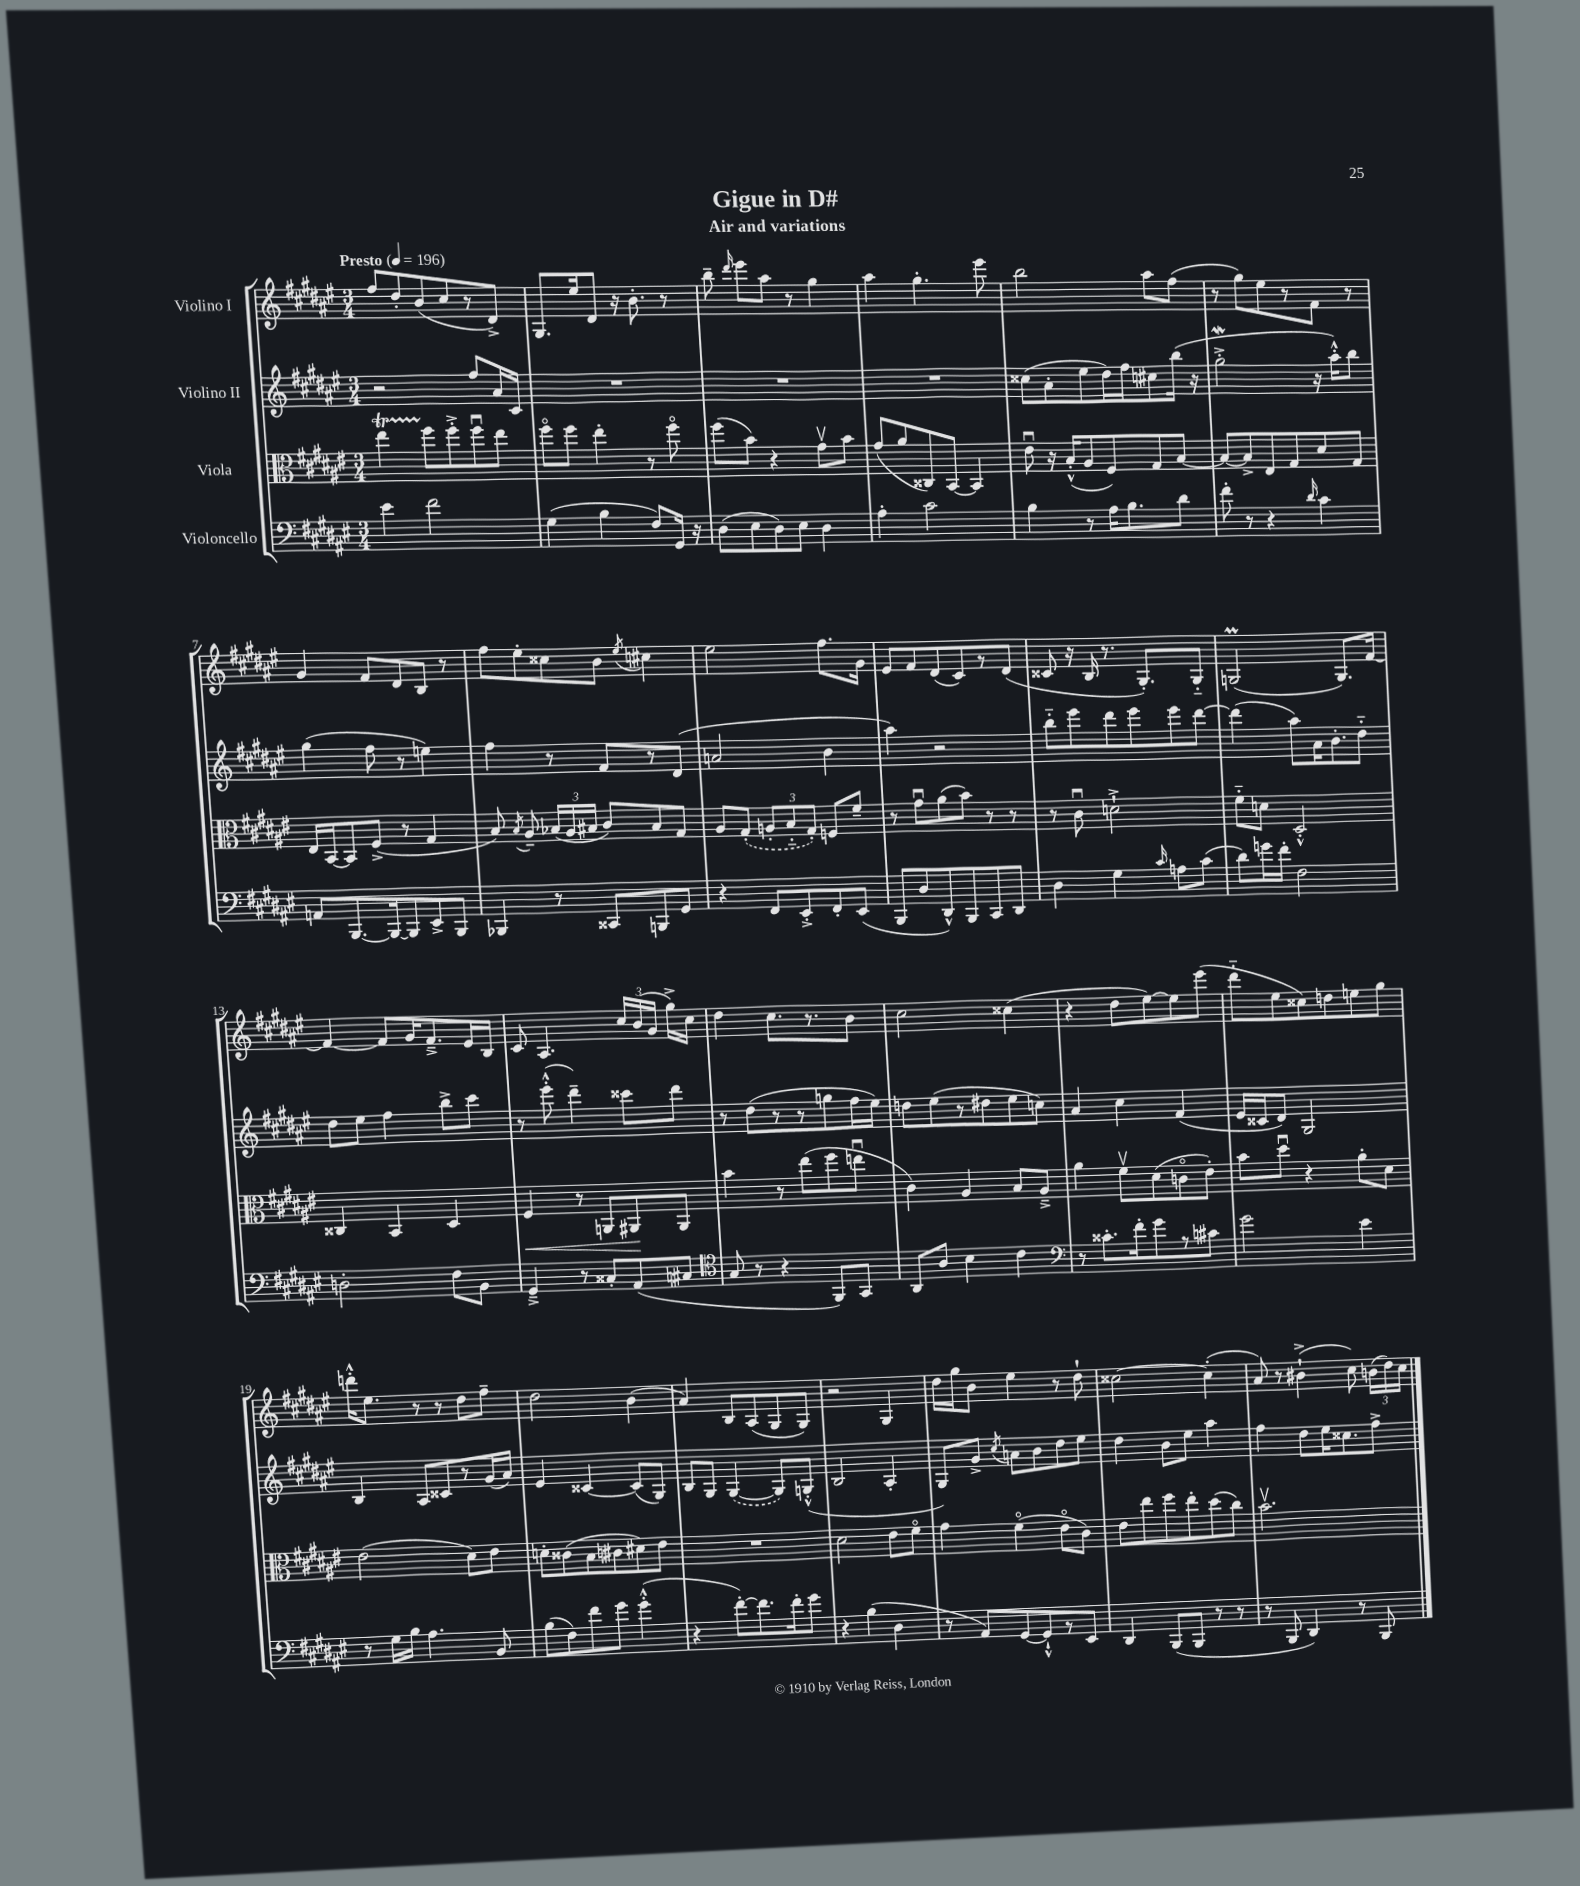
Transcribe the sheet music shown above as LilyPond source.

\header { title = "Gigue in D#" subtitle = "Air and variations" }
<<
\new StaffGroup <<
\new Staff = "s0" \with { instrumentName = "Violino I" } {
    \clef treble \key fis \major \numericTimeSignature \time 3/4 \tempo "Presto" 4 = 196
    \autoBeamOff fis''8[ dis''8-. b'8( cis''8 r8 dis'8]->) |
    gis8.[ eis''16 dis'8] r16 b'8.-. r8 |
    b''8-- \grace { dis'''16 } eis'''8[ ais''8] r8 gis''4 |
    ais''4 gis''4.-. eis'''8 |
    b''2 ais''8[ fis''8]( |
    r8 gis''8[) eis''8 r8 fis'8] r8 |
    gis'4 fis'8[ dis'8 b8] r8 |
    fis''8[ eis''8-. cisis''8 b'8] \acciaccatura { eis''8 } cis''4 |
    eis''2 fis''8.[ gis'16] |
    eis'8[ fis'8 dis'8( cis'8) r8 dis'8]( |
    cisis'8 r16 b16 r8. gis8.[-.) gis8]-_ |
    g2\prall( g8.[) fis'16]~ |
    fis'4~ fis'8[ gis'16 fis'8.---> eis'16 b16] |
    cis'8 ais4. \tuplet 3/2 { cis''16[ b'16( gis'16] } gis''16[->) cis''16] |
    dis''4 cis''8.[ r8. b'8] |
    cis''2 cisis''4( |
    r4 dis''8[ eis''8~) eis''8 eis'''8]( |
    dis'''8[-_ eis''8 cisis''8) d''8 e''8 gis''8] |
    d'''16[-.-^ eis''8.] r8 r8 dis''8[ fis''8]-- |
    dis''2 b'4( |
    ais'4) b8[ ais8( gis8 gis8]) |
    r2 gis4 |
    dis''16[ gis''16 b'8] eis''4 r8 dis''8-! |
    cisis''2~ cisis''4-.( |
    ais'8) r8 bis'4-!->( cis''8) \tuplet 3/2 { b'16[( dis''16) cis''16] } \bar "|." |
}
\new Staff = "s1" \with { instrumentName = "Violino II" } {
    \clef treble \key fis \major \numericTimeSignature \time 3/4
    \autoBeamOff r2 fis''8[ ais'16 cis'16] |
    R2. |
    R2. |
    R2. |
    cisis''8[( ais'8-. eis''8 dis''16) fis''16 cis''8 b''16]( r16 |
    gis''2-.->\mordent r16 ais''16[-.-^) b''8] |
    gis''4( fis''8 r8 e''4) |
    fis''4 r8 fis'8[ r8 dis'8]( |
    a'2 b'4 |
    ais''4) r2 |
    b''8[-_ eis'''8 dis'''8 eis'''8 eis'''8 dis'''8]~ |
    dis'''4( ais''8[) ais'16 b'8.-. dis''8]-_ |
    dis''8[ eis''8] fis''4 b''8[-> cis'''8] |
    r8 eis'''8-.-^( dis'''4--) cisis'''8[ dis'''8] |
    r8 dis''8[( r8 r8 g''8 fis''16 eis''16]) |
    d''8[ eis''8( r8 dis''8 eis''8 c''8]) |
    ais'4 cis''4 fis'4( |
    eis'16[ cisis'16 dis'8]) gis2 |
    b4 ais8[ cisis'8 r8 gis'16( ais'16]) |
    eis'4 cisis'4~ cisis'8[( gis8]) |
    b8[ gis8] \once \slurDashed gis4~( gis8[) g8]-.-^( |
    b2 ais4-. |
    gis8[) gis'8]-> \acciaccatura { cis''8 } a'8[ b'8 dis''8 eis''8] |
    dis''4 b'8[ eis''8] ais''4 |
    fis''4 dis''8[ eis''16 cisis''8. fis''8]-> \bar "|." |
}
\new Staff = "s2" \with { instrumentName = "Viola" } {
    \clef alto \key fis \major \numericTimeSignature \time 3/4
    \autoBeamOff eis''4\startTrillSpan fis''8[\stopTrillSpan fis''8-.-> fis''8\downbow eis''8] |
    fis''8[\flageolet fis''8] eis''4-. r8 fis''8\flageolet |
    fis''8[( b'8]) r4 gis'8[\upbow b'8] |
    gis'8[( ais'8 cisis8) b,8]~ b,4 |
    eis'8\downbow r16 b16[-.-^( ais8 fis8) gis8 b8]~ |
    b8[~ b8-> eis8 gis8 dis'8 gis8] |
    eis16[ b,16~ b,8 fis8]->( r8 gis4 |
    b8) \acciaccatura { b8 } ais8-- \tuplet 3/2 { bes16[( ais16 bis16] } cis'8[) bis8 gis8] |
    ais8[ \once \slurDashed gis8]-.( \tuplet 3/2 { a8[-. b8-_ gis8]-.) } f8[ fis'8]-- |
    r8 gis'8[\downbow ais'8( b'8]) r8 r8 |
    r8 cis'8\downbow d'2-!-> |
    fis'8[-_ d'8] dis2-.-^ |
    cisis4 b,4 dis4 |
    fis4\< r8 a,8[ ais,8\! ais,8] |
    b'4 r8 eis''8[( fis''8 e''8]\downbow |
    cis'4) ais4 b8[ ais8]---> |
    ais'4 fis'8[\upbow dis'8( c'8\flageolet eis'8]-.) |
    b'8[ dis''8]\downbow r4 ais'8[-. dis'8] |
    eis'2( dis'8[) eis'8] |
    d'8[-. cisis'8( b8 cis'8 dis'8) eis'8] |
    R2. |
    dis'2 eis'8[ fis'8]\flageolet |
    gis'4 fis'4\flageolet( eis'8[\flageolet cis'8]) |
    eis'8[ eis''8 fis''8 eis''8-. dis''8( cis''8]) |
    b'2.\upbow \bar "|." |
}
\new Staff = "s3" \with { instrumentName = "Violoncello" } {
    \clef bass \key fis \major \numericTimeSignature \time 3/4
    \autoBeamOff eis'4 fis'2 |
    gis4( b4 fis8[) gis,16] r16 |
    dis8[( eis8 dis8) eis8] dis4 |
    ais4-. cis'2 |
    b4 r8 ais16[ b8. dis'8] |
    fis'8-. r8 r4 \grace { dis'16 } cis'4 |
    a,8[ b,,8.~ b,,16~ b,,8 eis,8-> b,,8] |
    bes,,4 r8 cisis,8[ b,,8 gis,8] |
    r4 fis,8[ eis,8-.-> fis,8-. eis,8]( |
    b,,8[ dis8 dis,8-^) b,,8 cis,8 dis,8] |
    dis4 gis4 \grace { cis'16 } a8[ cis'8]( |
    dis'8[) g'16 fis'16]-. fis2 |
    d2-. fis8[ b,8] |
    gis,4---> r8 cisis8[-. ais,8( cis8] |
    \clef tenor gis8 r8 r4 fis,8[) gis,8] |
    ais,8[ ais8] b4 cis'4 |
    \clef bass r8 cisis'8.[-. fis'16-. gis'8 r8 cis'8] |
    gis'2 eis'4 |
    r8 gis16[ b16] ais4. b,8 |
    b8[( fis8) fis'8 gis'8] gis'4-.-^( |
    r4 fis'8[~-.) fis'8. fis'16-. gis'8] |
    r4 b4( dis4 |
    r8 ais,8[) gis,8~ gis,8-!-^ r8 eis,8] |
    dis,4 b,,8[( b,,8] r8 r8 |
    r8 b,,8 dis,4) r8 b,,8 \bar "|." |
}
>>
>>
